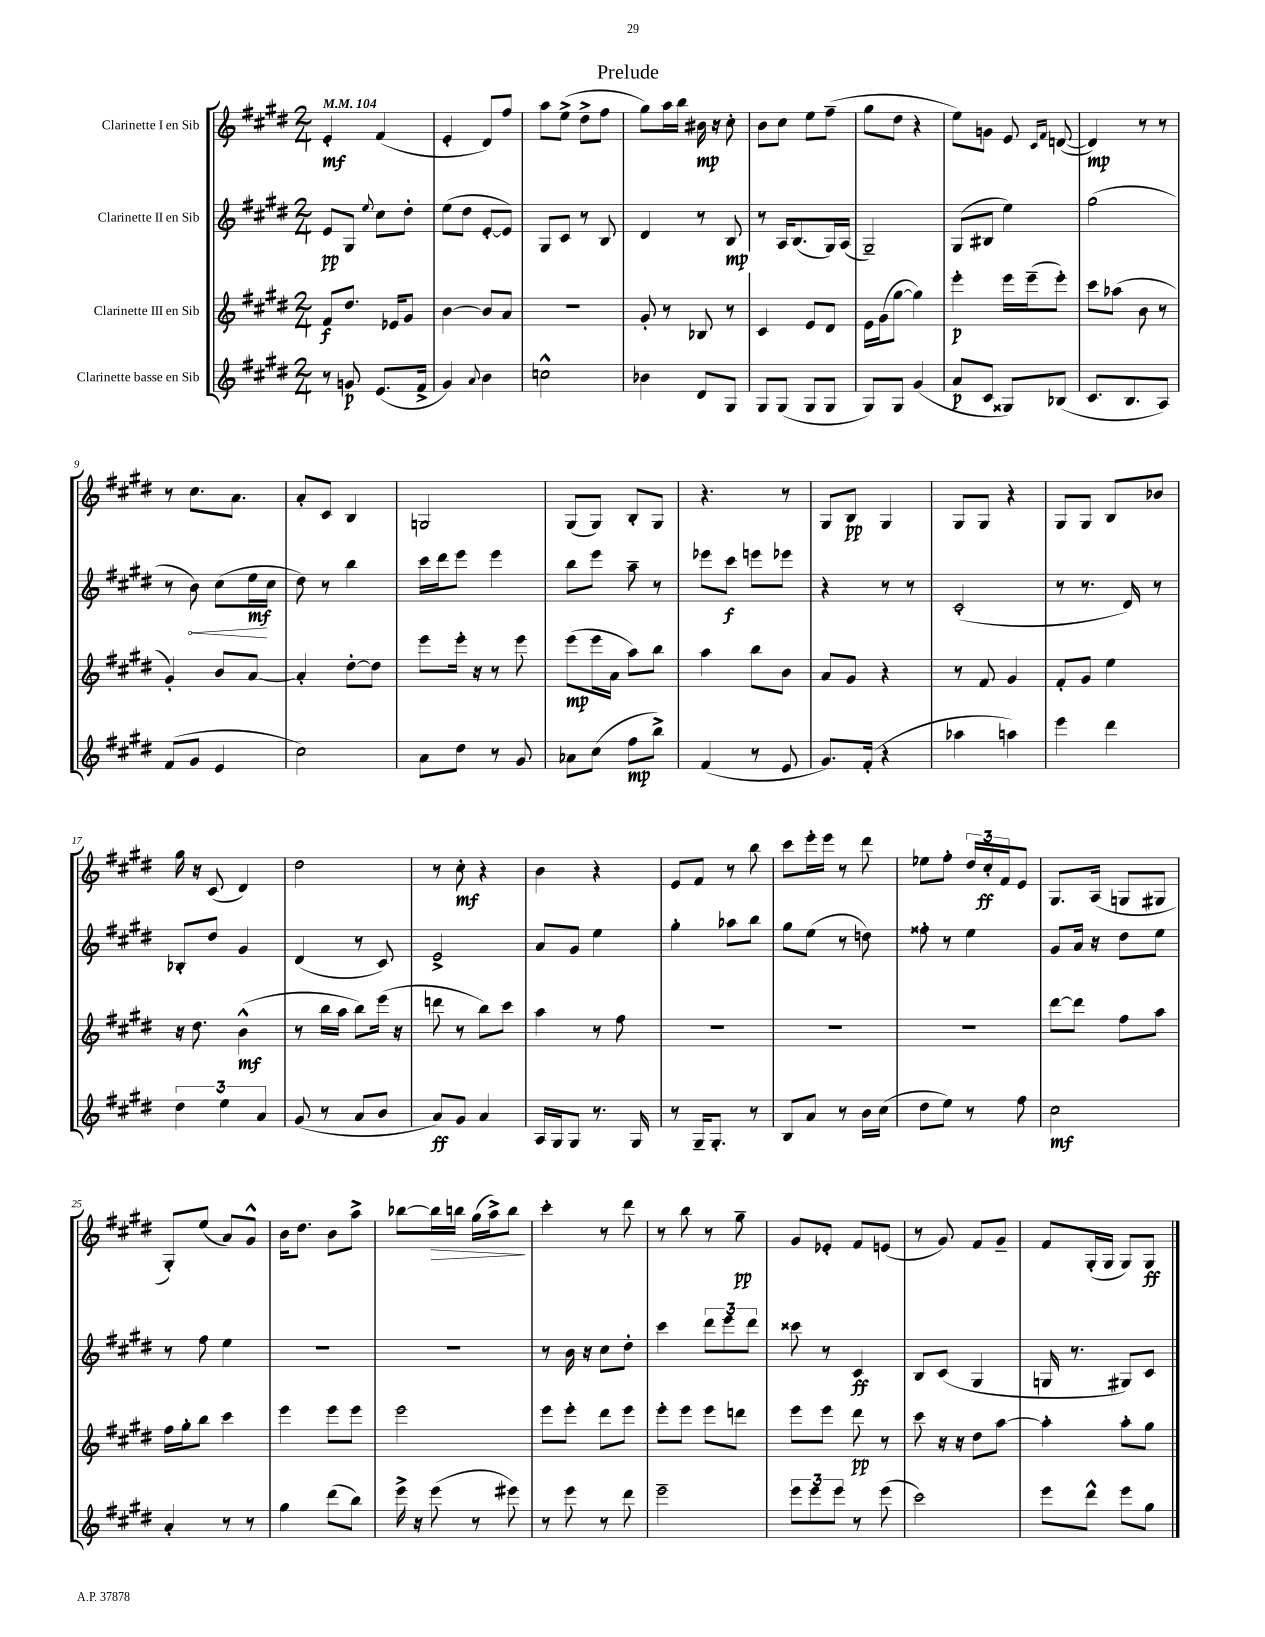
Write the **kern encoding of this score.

**kern	**dynam	**kern	**dynam	**kern	**dynam	**kern	**dynam
*part4	*part4	*part3	*part3	*part2	*part2	*part1	*part1
*staff4	*staff4	*staff3	*staff3	*staff2	*staff2	*staff1	*staff1
*I"Clarinette basse en Sib	*	*I"Clarinette III en Sib	*	*I"Clarinette II en Sib	*	*I"Clarinette I en Sib	*
*clefG2	*	*clefG2	*	*clefG2	*	*clefG2	*
*k[f#c#g#d#]	*	*k[f#c#g#d#]	*	*k[f#c#g#d#]	*	*k[f#c#g#d#]	*
*M2/4	*	*M2/4	*	*M2/4	*	*M2/4	*
*MM104	*	*MM104	*	*MM104	*	*MM104	*
=1	=1	=1	=1	=1	=1	=1	=1
8r	.	8f#/L	f	8e/L	pp	4e'/	mf
8gn/	p	8.dd#/J	.	8G#/J	.	.	.
.	.	.	.	8qqee/	.	.	.
(8.e/L	.	.	.	8cc#\L	.	(4f#/	.
.	.	16e-X/KL	.	.	.	.	.
.	.	8g#/J	.	8dd#'\J	.	.	.
16f#^/Jk	.	.	.	.	.	.	.
=2	=2	=2	=2	=2	=2	=2	=2
4g#/)	.	[4b\	.	(8ee\L	.	4e'/	.
.	.	.	.	8dd#\J	.	.	.
8qqa/	.	.	.	.	.	.	.
4b\	.	8b/L]	.	[8e'/L	.	8d#/L)	.
.	.	8a/J	.	8e/J])	.	8ff#/J	.
=3	=3	=3	=3	=3	=3	=3	=3
2ccn^^\	.	2r	.	8G#/L	.	8aa\L	.
.	.	.	.	8c#/J	.	(8ee^\J	.
.	.	.	.	8r	.	8dd#^\L	.
.	.	.	.	8B/	.	8ff#\J	.
=4	=4	=4	=4	=4	=4	=4	=4
4b-X\	.	8g#'/	.	4d#/	.	8gg#\L)	.
.	.	8r	.	.	.	16aa\L	.
.	.	.	.	.	.	16bb\JJ	.
8d#/L	.	8B-X/	.	8r	.	16b#X\	mp
.	.	.	.	.	.	16r	.
8G#/J	.	8r	.	8B/	mp	8cc#'\	.
=5	=5	=5	=5	=5	=5	=5	=5
8G#/L	.	4c#/	.	8r	.	8b\L	.
(8G#/J	.	.	.	16A/KL	.	8cc#\J	.
.	.	.	.	(8.B/	.	.	.
8G#/L	.	8e/L	.	.	.	8ee\L	.
8G#/J	.	8d#/J	.	16G#/L)	.	(8ff#~\J	.
.	.	.	.	(16A/JJ	.	.	.
=6	=6	=6	=6	=6	=6	=6	=6
8G#/L)	.	16e\LL	.	2G#~/)	.	8gg#\L	.
.	.	(16g#\J	.	.	.	.	.
8G#/J	.	[8gg#\J	.	.	.	8dd#\J	.
(4g#/	.	4gg#\])	.	.	.	4r	.
=7	=7	=7	=7	=7	=7	=7	=7
8a/L	p	4eee'\	p	(8G#/L	.	8ee\L)	.
8c#/J	.	.	.	8B#X/J	.	8gn\J	.
8G##X/L)	.	16eee\LL	.	4ee\)	.	8e/	.
.	.	(16eee~\J	.	.	.	.	.
.	.	.	.	.	.	16qqc#/LL	.
.	.	.	.	.	.	16qqf#/JJ	.
(8B-X/J	.	8eee'\J)	.	.	.	([8dn/	.
=8	=8	=8	=8	=8	=8	=8	=8
8.c#/L	.	8ccc#\L	.	(2gg#\	.	4d/])	mp
.	.	(8aa-X\J	.	.	.	.	.
8.B/	.	.	.	.	.	.	.
.	.	8b\	.	.	.	8r	.
8A/J)	.	8r	.	.	.	8r	.
!!LO:LB:g=z
=9	=9	=9	=9	=9	=9	=9	=9
(8f#/L	.	4g#'/)	.	8r	.	8r	.
!	!	!	!	!	!LO:HP:b	!	!
8g#/J	.	.	.	8b\)	<	8.cc#\L	.
4e/	.	8b/L	.	(8cc#\L	.	.	.
.	.	.	.	.	.	8.a\J	.
.	.	[8a/J	.	16ee\L	mf	.	.
.	.	.	.	16cc#\JJ	[	.	.
=10	=10	=10	=10	=10	=10	=10	=10
2cc#\)	.	4a'/]	.	8dd#\)	.	8a'/L	.
.	.	.	.	8r	.	8c#/J	.
.	.	[8dd#'\L	.	4bb\	.	4B/	.
.	.	8dd#\J]	.	.	.	.	.
=11	=11	=11	=11	=11	=11	=11	=11
8a\L	.	8eee\L	.	16ccc#\LL	.	2Gn/	.
.	.	.	.	16ddd#\J	.	.	.
8dd#\J	.	16eee'\Jk	.	8eee\J	.	.	.
.	.	16r	.	.	.	.	.
8r	.	8r	.	4eee\	.	.	.
8g#/	.	8eee\	.	.	.	.	.
=12	=12	=12	=12	=12	=12	=12	=12
8a-X\L	.	(8eee\L	mp	8bb\L	.	(8G#/L	.
(8cc#\J	.	16eee\L	.	8eee\J	.	8G#/J)	.
.	.	16a\JJ	.	.	.	.	.
8ff#\L	mp	8aa\L)	.	8aa~\	.	8B'/L	.
8bb^\J)	.	8bb\J	.	8r	.	8G#/J	.
=13	=13	=13	=13	=13	=13	=13	=13
(4f#/	.	4aa\	.	8eee-X\L	.	4.r	.
.	.	.	.	8ccc#\J	f	.	.
8r	.	8bb\L	.	8eeen\L	.	.	.
8e/	.	8b\J	.	8eee-X\J	.	8r	.
=14	=14	=14	=14	=14	=14	=14	=14
8.g#/L)	.	8a/L	.	4r	.	8G#/L	.
.	.	8g#/J	.	.	.	8B/J	pp
(16f#'/Jk	.	.	.	.	.	.	.
4r	.	4r	.	8r	.	4G#/	.
.	.	.	.	8r	.	.	.
=15	=15	=15	=15	=15	=15	=15	=15
4aa-X\	.	8r	.	(2c#'/	.	8G#/L	.
.	.	8f#/	.	.	.	8G#/J	.
4aan\)	.	4g#/	.	.	.	4r	.
=16	=16	=16	=16	=16	=16	=16	=16
4eee\	.	8f#'/L	.	8r	.	8G#/L	.
.	.	8g#/J	.	8.r	.	8G#/J	.
4ddd#\	.	4ee\	.	.	.	8B/L	.
.	.	.	.	16d#/)	.	.	.
.	.	.	.	8r	.	8b-X/J	.
!!LO:LB:g=z
=17	=17	=17	=17	=17	=17	=17	=17
6dd#\	.	16r	.	8B-X'/L	.	16gg#\	.
.	.	8.dd#\	.	.	.	16r	.
.	.	.	.	8dd#/J	.	(8c#/	.
6ee\	.	.	.	.	.	.	.
.	.	(4b^^\	mf	4g#/	.	4d#/)	.
6a/	.	.	.	.	.	.	.
=18	=18	=18	=18	=18	=18	=18	=18
(8g#/	.	8r	.	(4d#/	.	2dd#\	.
8r	.	16bb\LL	.	.	.	.	.
.	.	16aa\JJ	.	.	.	.	.
8a/L	.	8bb\L)	.	8r	.	.	.
8b/J	.	(16eee\Jk	.	8c#/)	.	.	.
.	.	16r	.	.	.	.	.
=19	=19	=19	=19	=19	=19	=19	=19
8a/L)	ff	8dddn\	.	2e^/	.	8r	.
8g#/J	.	8r	.	.	.	8cc#'\	mf
4a/	.	8bb\L)	.	.	.	4r	.
.	.	8ccc#\J	.	.	.	.	.
=20	=20	=20	=20	=20	=20	=20	=20
16A/LL	.	4aa\	.	8a/L	.	4b\	.
16G#/J	.	.	.	.	.	.	.
8G#/J	.	.	.	8g#/J	.	.	.
8.r	.	8r	.	4ee\	.	4r	.
.	.	8ff#\	.	.	.	.	.
16G#/	.	.	.	.	.	.	.
=21	=21	=21	=21	=21	=21	=21	=21
8r	.	2r	.	4gg#'\	.	8e/L	.
16G#~/KL	.	.	.	.	.	8f#/J	.
8.G#'/J	.	.	.	.	.	.	.
.	.	.	.	8aa-X\L	.	8r	.
8r	.	.	.	8bb\J	.	8bb\	.
=22	=22	=22	=22	=22	=22	=22	=22
8B/L	.	2r	.	8gg#\L	.	8ccc#\L	.
8a/J	.	.	.	(8ee\J	.	16eee'\L	.
.	.	.	.	.	.	16eee\JJ	.
8r	.	.	.	8r	.	8r	.
16b\LL	.	.	.	8ddn\)	.	8ddd#\	.
(16cc#\JJ	.	.	.	.	.	.	.
=23	=23	=23	=23	=23	=23	=23	=23
8dd#\L	.	2r	.	8ff##X'\	.	8ee-X\L	.
8ee\J)	.	.	.	8r	.	8ff#'\J	.
8r	.	.	.	4ee\	.	24dd#/LL	.
.	.	.	.	.	.	24cc#'/	ff
.	.	.	.	.	.	24f#/J	.
8ff#\	.	.	.	.	.	8e/J	.
=24	=24	=24	=24	=24	=24	=24	=24
2cc#\	mf	[8ddd#\L	.	8g#/L	.	8.G#/L	.
.	.	8ddd#\J]	.	16a/Jk	.	.	.
.	.	.	.	16r	.	(16A/Jk	.
.	.	8ff#\L	.	8dd#\L	.	8Gn/L	.
.	.	8aa\J	.	8ee\J	.	8G#X/J	.
!!LO:LB:g=z
=25	=25	=25	=25	=25	=25	=25	=25
4a'/	.	16ff#\LL	.	8r	.	8G#'/L)	.
.	.	16gg#'\J	.	.	.	.	.
.	.	8bb\J	.	8ff#\	.	(8ee/J	.
8r	.	4ccc#\	.	4ee\	.	8a/L)	.
8r	.	.	.	.	.	8g#^^/J	.
=26	=26	=26	=26	=26	=26	=26	=26
4gg#\	.	4eee\	.	2r	.	16b\KL	.
.	.	.	.	.	.	8.dd#\J	.
(8ddd#\L	.	8eee\L	.	.	.	8b\L	.
8bb\J)	.	8eee\J	.	.	.	8aa^\J	.
=27	=27	=27	=27	=27	=27	=27	=27
16eee^\	.	2eee\	.	2r	.	[8bb-X\L	.
16r	.	.	.	.	.	.	.
!	!	!	!	!	!	!	!LO:HP:b
(8eee\	.	.	.	.	.	16bb-\L]	>
.	.	.	.	.	.	16bbn\JJ	.
8r	.	.	.	.	.	(16gg#\LL	.
.	.	.	.	.	.	16aa^\J)	.
8eee#X\)	.	.	.	.	.	8bb\J	.
.	.	.	.	.	.	.	]
=28	=28	=28	=28	=28	=28	=28	=28
8r	.	8eee\L	.	8r	.	4ccc#'\	.
8eee\	.	8eee'\J	.	16b\	.	.	.
.	.	.	.	16r	.	.	.
8r	.	8ddd#\L	.	8cc#\L	.	8r	.
8ddd#\	.	8eee\J	.	8dd#'\J	.	8ddd#\	.
=29	=29	=29	=29	=29	=29	=29	=29
2eee~\	.	8eee'\L	.	4ccc#\	.	8r	.
.	.	8eee\J	.	.	.	8bb\	.
.	.	8eee\L	.	12ddd#\L	.	8r	.
.	.	.	.	12eee\	.	.	.
.	.	8dddn\J	.	.	.	8gg#~\	pp
.	.	.	.	12ddd#\J	.	.	.
=30	=30	=30	=30	=30	=30	=30	=30
12eee\L	.	8eee\L	.	8ccc##X\	.	8g#/L	.
12eee\	.	.	.	.	.	.	.
.	.	8eee\J	.	8r	.	8e-X'/J	.
12eee\J	.	.	.	.	.	.	.
8r	.	8ddd#\	pp	4c#/	ff	8f#/L	.
(8eee\	.	8r	.	.	.	(8en/J	.
=31	=31	=31	=31	=31	=31	=31	=31
2ccc#\)	.	8ccc#\	.	8B/L	.	8r	.
.	.	16r	.	(8c#/J	.	8g#/)	.
.	.	16r	.	.	.	.	.
.	.	8dd#\L	.	4G#/	.	8f#/L	.
.	.	[8aa\J	.	.	.	8g#~/J	.
=32	=32	=32	=32	=32	=32	=32	=32
8eee\L	.	4aa'\]	.	16Gn/	.	8f#/L	.
.	.	.	.	8.r	.	.	.
8ddd#^^\J	.	.	.	.	.	(16G#'/L	.
.	.	.	.	.	.	16G#/JJ	.
8eee\L	.	8aa'\L	.	8G#X/L)	.	8G#/L)	.
8gg#\J	.	8gg#\J	.	8c#/J	.	8G#/J	ff
==	==	==	==	==	==	==	==
*-	*-	*-	*-	*-	*-	*-	*-
